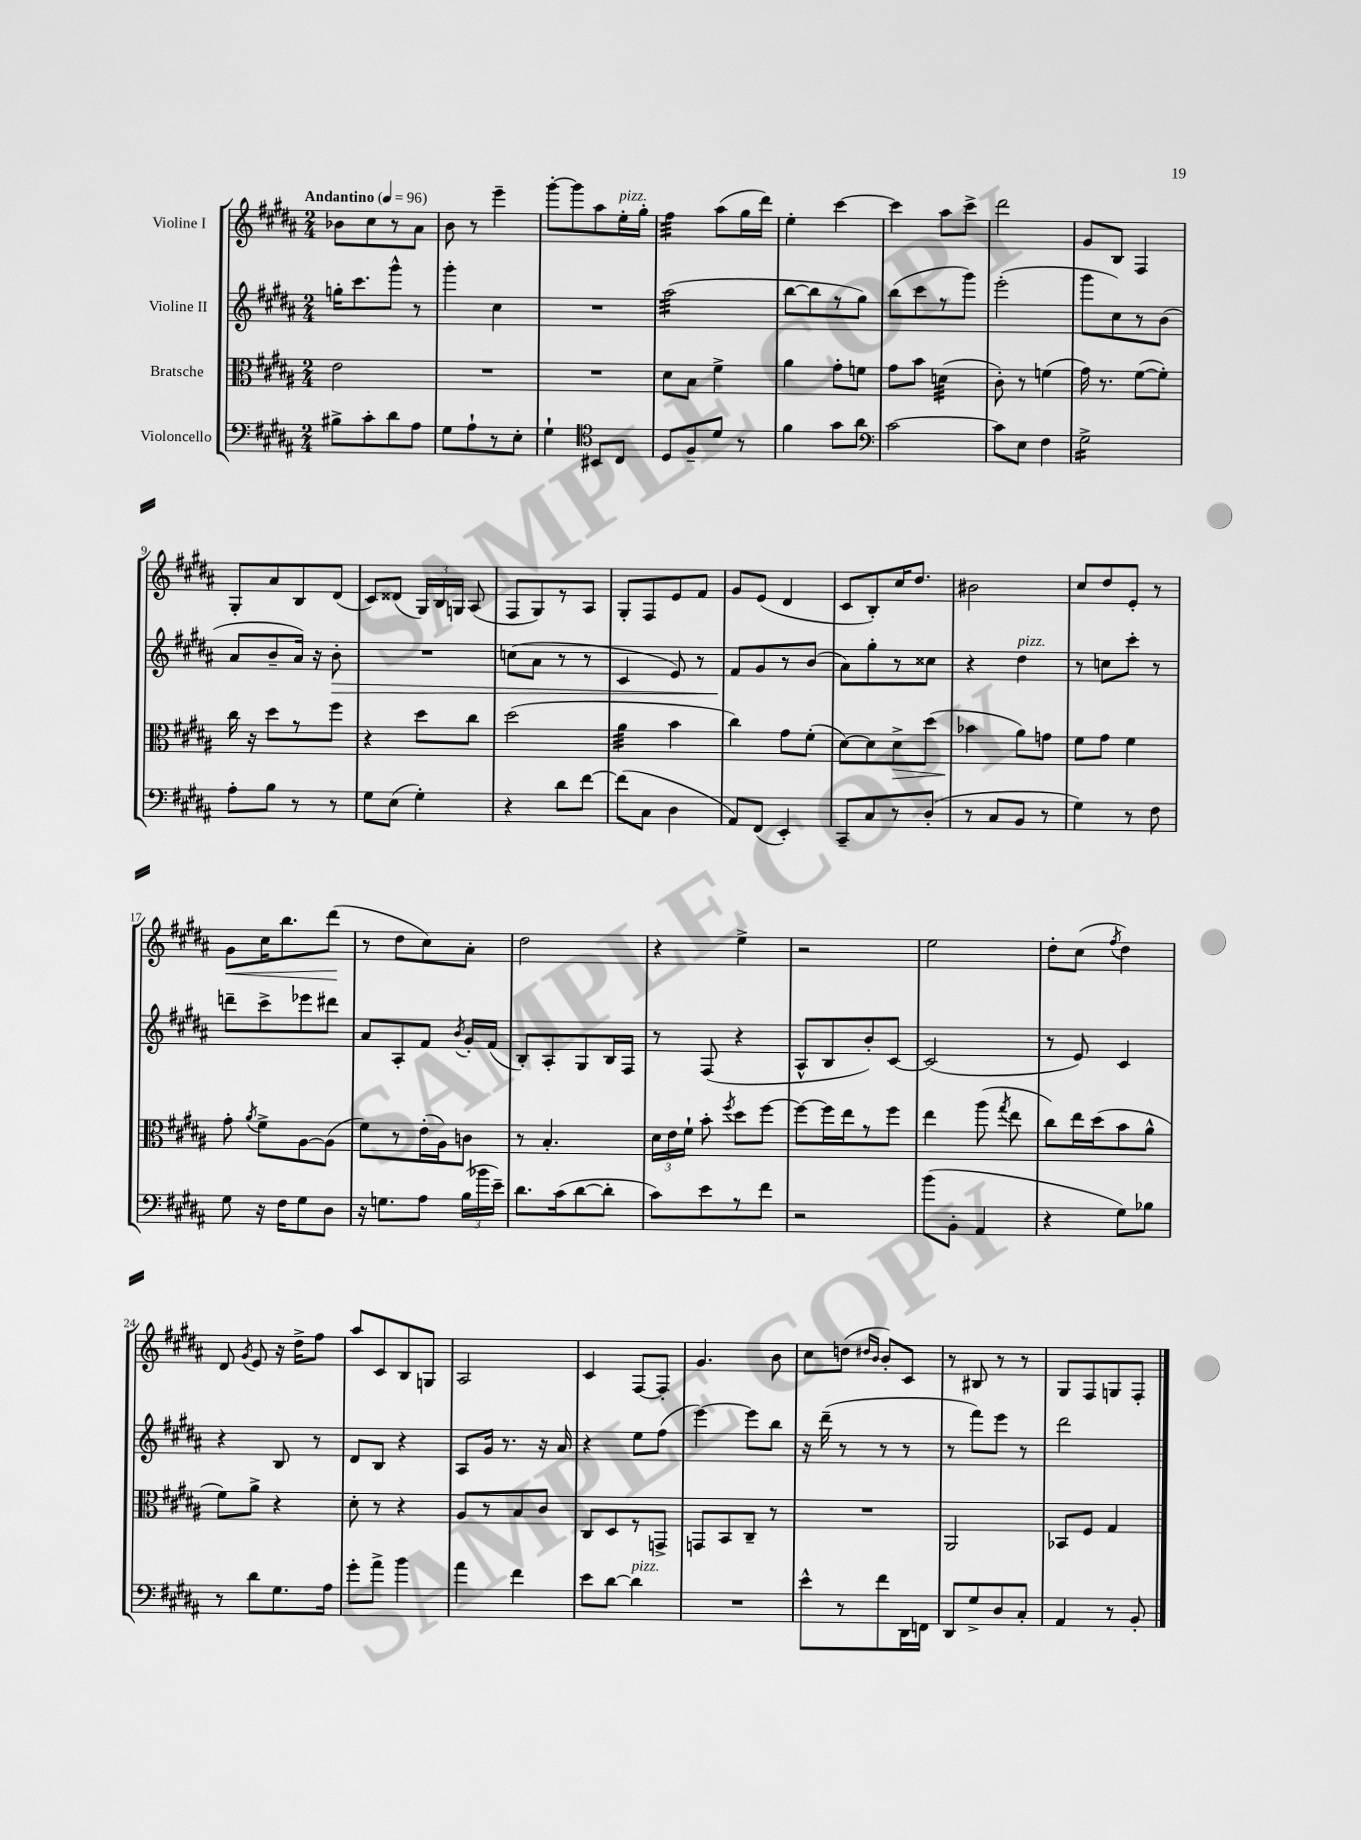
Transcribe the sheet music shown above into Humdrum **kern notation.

**kern	**kern	**kern	**kern
*staff4	*staff3	*staff2	*staff1
*clefF4	*clefC3	*clefG2	*clefG2
*k[f#c#g#d#a#]	*k[f#c#g#d#a#]	*k[f#c#g#d#a#]	*k[f#c#g#d#a#]
*M2/4	*M2/4	*M2/4	*M2/4
*MM96	*MM96	*MM96	*MM96
8B#^	2e	16gg'	8b-
.	.	8.ccc#	.
8c#'	.	.	8cc#
8d#	.	8ggg#^^	8r
8A#	.	8r	8a#
=	=	=	=
8G#	2r	4ggg#'	8b
8A#`	.	.	8r
8r	.	4cc#	4eee~
8E'	.	.	.
=	=	=	=
4G#`	2r	2r	[8ggg#'
.	.	.	8ggg#]
*clefC4	*	*	*
8BB#	.	.	8aa#
8C#	.	.	16ee'
.	.	.	16gg#'
=	=	=	=
8D#	8d#	(2aa#	4ff#
8F#~	8B	.	.
8d#	4f#^	.	(8aa#
8r	.	.	16gg#
.	.	.	16ddd#)
=	=	=	=
4f#	4a#	[8bb	4ee'
.	.	8bb]	.
8g#	8g#'	8r	[4ccc#
8a#	8f	8gg#)	.
=	=	=	=
*clefF4	*	*	*
[2c#	8g#	(8bb	4ccc#]
.	8b	8ccc#	.
.	(4d	8r	8aa#
.	.	8ggg#)	8ccc#^
=	=	=	=
8c#]	8c#')	(2eee'	2ddd#
8E	8r	.	.
4F#	(4f	.	.
=	=	=	=
2G#^	16g#)	8ggg#	8g#
.	8.r	.	.
.	.	8cc#)	8B
.	([8f#	8r	4F#
.	8f#'])	(8b	.
=	=	=	=
8A#'	16cc#	8a#	8G#'
.	16r	.	.
8B	8dd#	8b~	8a#
8r	8r	16a#)	8B
.	.	16r	.
8r	8ff#	8b'	(8d#
=	=	=	=
8G#	4r	2r	8c#)
(8E	.	.	(8d##
4G#')	8dd#	.	24G#)
.	.	.	24B
.	.	.	24G
.	8cc#	.	(8A#
=	=	=	=
4r	(2dd#	(8cc	8F#
.	.	8a#	8G#)
8d#	.	8r	8r
[8f#	.	8r	8A#
=	=	=	=
(8f#]	4a#	4c#	8G#'
8C#	.	.	8F#
4D#	4b	8e)	8e
.	.	8r	8f#
=	=	=	=
8AA#)	4cc#)	8f#	8g#
(8FF#	.	8g#	(8e
4EE')	8g#	8r	4d#
.	(8f#'	(8b	.
=	=	=	=
8CC#~	[8d#)	8a#)	8c#
8C#	8d#]	8gg#'	8B')
8r	8d#^	8r	16cc#
.	.	.	8.dd#
(8D#'	(8dd#	8cc##	.
=	=	=	=
8r	4b-	4r	2b#
8C#	.	.	.
8BB	8a#)	4dd#	.
8r	8g	.	.
=	=	=	=
4G#)	8f#	8r	8cc#
.	8g#	8cc	8dd#
8r	4f#	8ccc#'	8e'
8F#	.	8r	8r
=	=	=	=
8G#	8g#'	8ddd~	8g#
.	8qa#	.	.
16r	8f#^	8ccc#^	16cc#
16F#	.	.	8.bb
8G#	[8A#	8eee-	.
8D#	(8A#]	8ddd#	(8ddd#
=	=	=	=
16r	8f#)	8a#	8r
8.G	.	.	.
.	8r	8A#'	8dd#
8A#	(16e'	8f#	8cc#)
.	16A#)	.	.
.	.	8qb	.
(24B	8c	16g#'	8a#'
24b-	.	.	.
.	.	(16f#	.
24e~)	.	.	.
=	=	=	=
8.d#	8r	8B')	2dd#
.	4.B'	8A#'	.
(16c#	.	.	.
[8d#	.	8G#	.
8d#']	.	16B	.
.	.	16F#	.
=	=	=	=
8c#)	24d#	8r	4r
.	24e	.	.
.	24f#`	.	.
8e	8b'	(8F#	.
.	8qff#	.	.
8r	8dd#	4r	4ee^
8f#	[8ff#	.	.
=	=	=	=
2r	8ff#_	8A#^^	2r
.	16ff#]	8B	.
.	16ee	.	.
.	8r	8b')	.
.	8ff#	[8c#	.
=	=	=	=
(8b	4ee	(2c#]	2ee
8BB'	.	.	.
4AA#	(8aa#	.	.
.	8qgg#	.	.
.	8ee	.	.
=	=	=	=
4r	8cc#)	8r	8dd#'
.	16ee	8e)	(8cc#
.	(16dd#	.	.
.	.	.	8qff#
8G#)	8b	4c#	4dd#)
8B-	8a#^^	.	.
=	=	=	=
8r	8f#)	4r	8d#
.	.	.	8qg#
8d#	8a#^	.	8e
8.G#	4r	8B	16r
.	.	.	16dd#^
.	.	8r	8ff#
16A#	.	.	.
=	=	=	=
8g#'	8d#'	8d#	8aa#
8a#^	8r	8B	8c#
4b	4r	4r	8B
.	.	.	8G
=	=	=	=
4a#	8A#	8A#	2A#
.	8r	16g#	.
.	.	8.r	.
4f#	8B	.	.
.	8c#	16r	.
.	.	16a#	.
=	=	=	=
8e	8C#	4r	4c#
[8d#	8D#	.	.
4d#]	8r	8ee	[8F#
.	8GG^	(8ff#	8F#']
=	=	=	=
2r	8GG	[4eee)	4.g#
.	8BB	.	.
.	8C#~	8eee]	.
.	8r	8bb	8b
=	=	=	=
8e^^	2r	16r	8cc#
.	.	(16ddd#~	.
8r	.	8r	(8dd
.	.	.	16qqdd#
.	.	.	16qqb
8f#	.	8r	8b')
16DD#	.	8r	8c#
16FF	.	.	.
=	=	=	=
8DD#	2AA#	8r	8r
8G#^	.	8fff#)	8B#
8D#	.	8eee	8r
8C#'	.	8r	8r
=	=	=	=
4AA#	8BB-	2ddd#	8G#
.	8F#	.	8F#
8r	4G#	.	8G
8BB'	.	.	8F#'
==	==	==	==
*-	*-	*-	*-
